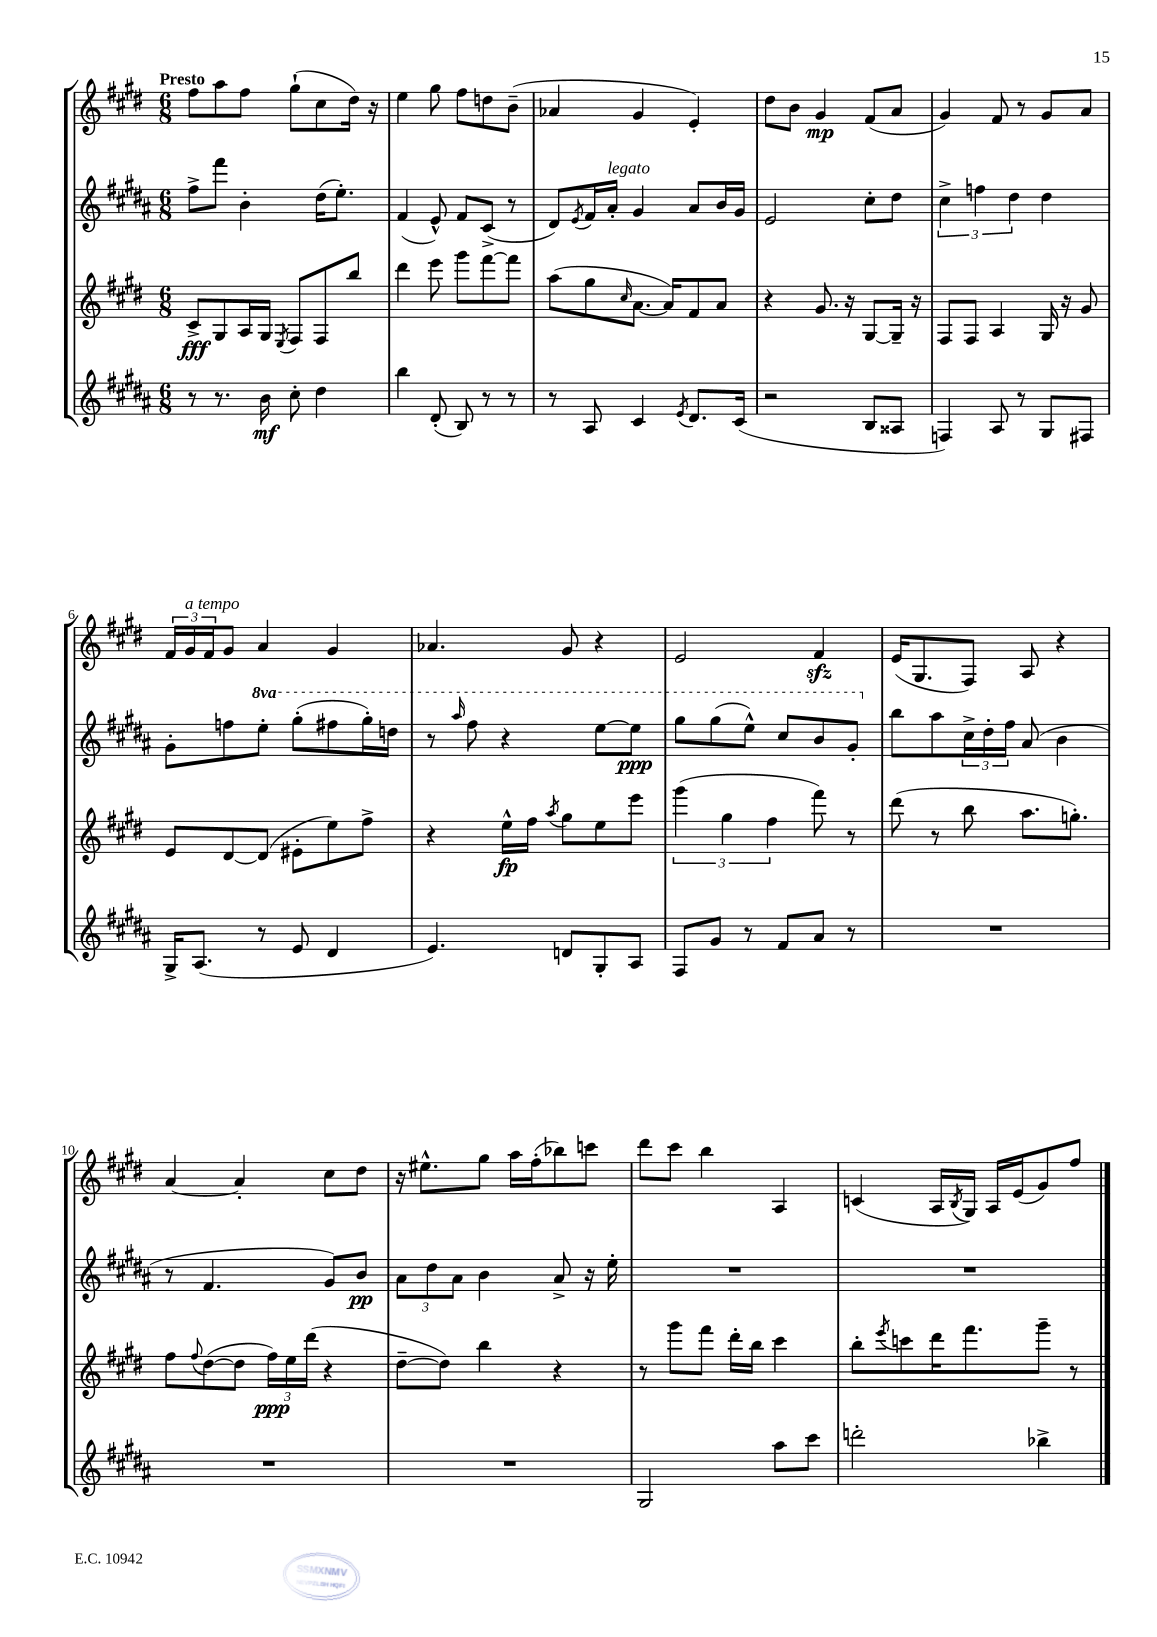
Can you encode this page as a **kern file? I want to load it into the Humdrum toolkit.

**kern	**kern	**kern	**kern
*staff4	*staff3	*staff2	*staff1
*clefG2	*clefG2	*clefG2	*clefG2
*k[f#c#g#d#a#]	*k[f#c#g#d#]	*k[f#c#g#d#a#]	*k[f#c#g#d#]
*M6/8	*M6/8	*M6/8	*M6/8
8r	8c#^	8ff#^	8ff#
8.r	8G#	8fff#	8aa
.	16A	4b'	8ff#
16b	16G#	.	.
.	8qE	.	.
8cc#'	8F#	.	(8gg#`
4dd#	8F#	(16dd#	8cc#
.	.	8.ee')	.
.	8bb	.	16dd#)
.	.	.	16r
=	=	=	=
4bb	4ddd#	(4f#	4ee
(8d#'	8eee	8e^^)	8gg#
8B)	8ggg#	8f#	8ff#
8r	[8fff#	(8c#^	8dd
8r	8fff#]	8r	(8b~
=	=	=	=
8r	(8aa	8d#)	4a-
.	.	8qe	.
8A#	8gg#	16f#	.
.	.	16a#'	.
.	16qqcc#	.	.
4c#	[8.a	4g#	4g#
.	16a])	.	.
8qe	.	.	.
8.d#	8f#	8a#	4e')
.	8a	16b	.
(16c#	.	16g#	.
=	=	=	=
2r	4r	2e	8dd#
.	.	.	8b
.	8.g#	.	4g#
.	16r	.	.
8B	[8G#	8cc#'	(8f#
8A##	16G#~]	8dd#	8a
.	16r	.	.
=	=	=	=
4F)	8F#	6cc#^	4g#)
.	8F#	.	.
.	.	6ff	.
8A#	4A	.	8f#
.	.	6dd#	.
8r	.	.	8r
8G#	16G#	4dd#	8g#
.	16r	.	.
8F#	8g#	.	8a
=	=	=	=
16G#^	8e	8g#'	24f#
.	.	.	24g#
(8.A#	.	.	.
.	.	.	24f#
.	[8d#	8ff	8g#
8r	(8d#]	8eee'	4a
8e	8e#'	(8ggg#'	.
4d#	8ee)	8fff#	4g#
.	8ff#^	16ggg#')	.
.	.	16ddd	.
=	=	=	=
4.e)	4r	8r	4.a-
.	.	16qqaaa#	.
.	.	8fff#	.
.	16ee^^	4r	.
.	16ff#	.	.
.	8qaa	.	.
8d	8gg#	.	8g#
8G#'	8ee	[8eee	4r
8A#	8eee	8eee]	.
=	=	=	=
8F#	(6ggg#	8ggg#	2e
8g#	.	(8ggg#	.
.	6gg#	.	.
8r	.	8eee^^)	.
.	6ff#	.	.
8f#	.	8ccc#	.
8a#	8fff#)	8bb	4f#
8r	8r	8gg#'	.
=	=	=	=
2.r	(8ddd#	8bb	(16e
.	.	.	8.G#
.	8r	8aa#	.
.	8bb	24cc#^	8F#)
.	.	24dd#'	.
.	.	24ff#	.
.	8.aa	(8a#	8A
.	.	4b	4r
.	8.gg')	.	.
=	=	=	=
2.r	8ff#	8r	[4a
.	8qqff#	.	.
.	([8dd#	4.f#	.
.	8dd#]	.	4a']
.	24ff#)	.	.
.	24ee	.	.
.	(24ddd#	.	.
.	4r	8g#)	8cc#
.	.	8b	8dd#
=	=	=	=
2.r	[8dd#~	12a#	16r
.	.	.	8.ee#^^
.	.	12dd#	.
.	8dd#])	.	.
.	.	12a#	.
.	4bb	4b	8gg#
.	.	.	16aa
.	.	.	(16ff#'
.	4r	8a#^	8bb-)
.	.	16r	8ccc
.	.	16ee'	.
=	=	=	=
2G#	8r	2.r	8ddd#
.	8ggg#	.	8ccc#
.	8fff#	.	4bb
.	16ddd#'	.	.
.	16bb	.	.
8aa#	4ccc#	.	4A
8ccc#	.	.	.
=	=	=	=
2ddd'	8bb'	2.r	(4c
.	8qeee	.	.
.	8ccc	.	.
.	16ddd#	.	16A
.	.	.	8qB
.	8.fff#	.	16G#)
.	.	.	16A
.	.	.	(16e
4bb-^	8ggg#~	.	8g#)
.	8r	.	8ff#
==	==	==	==
*-	*-	*-	*-
